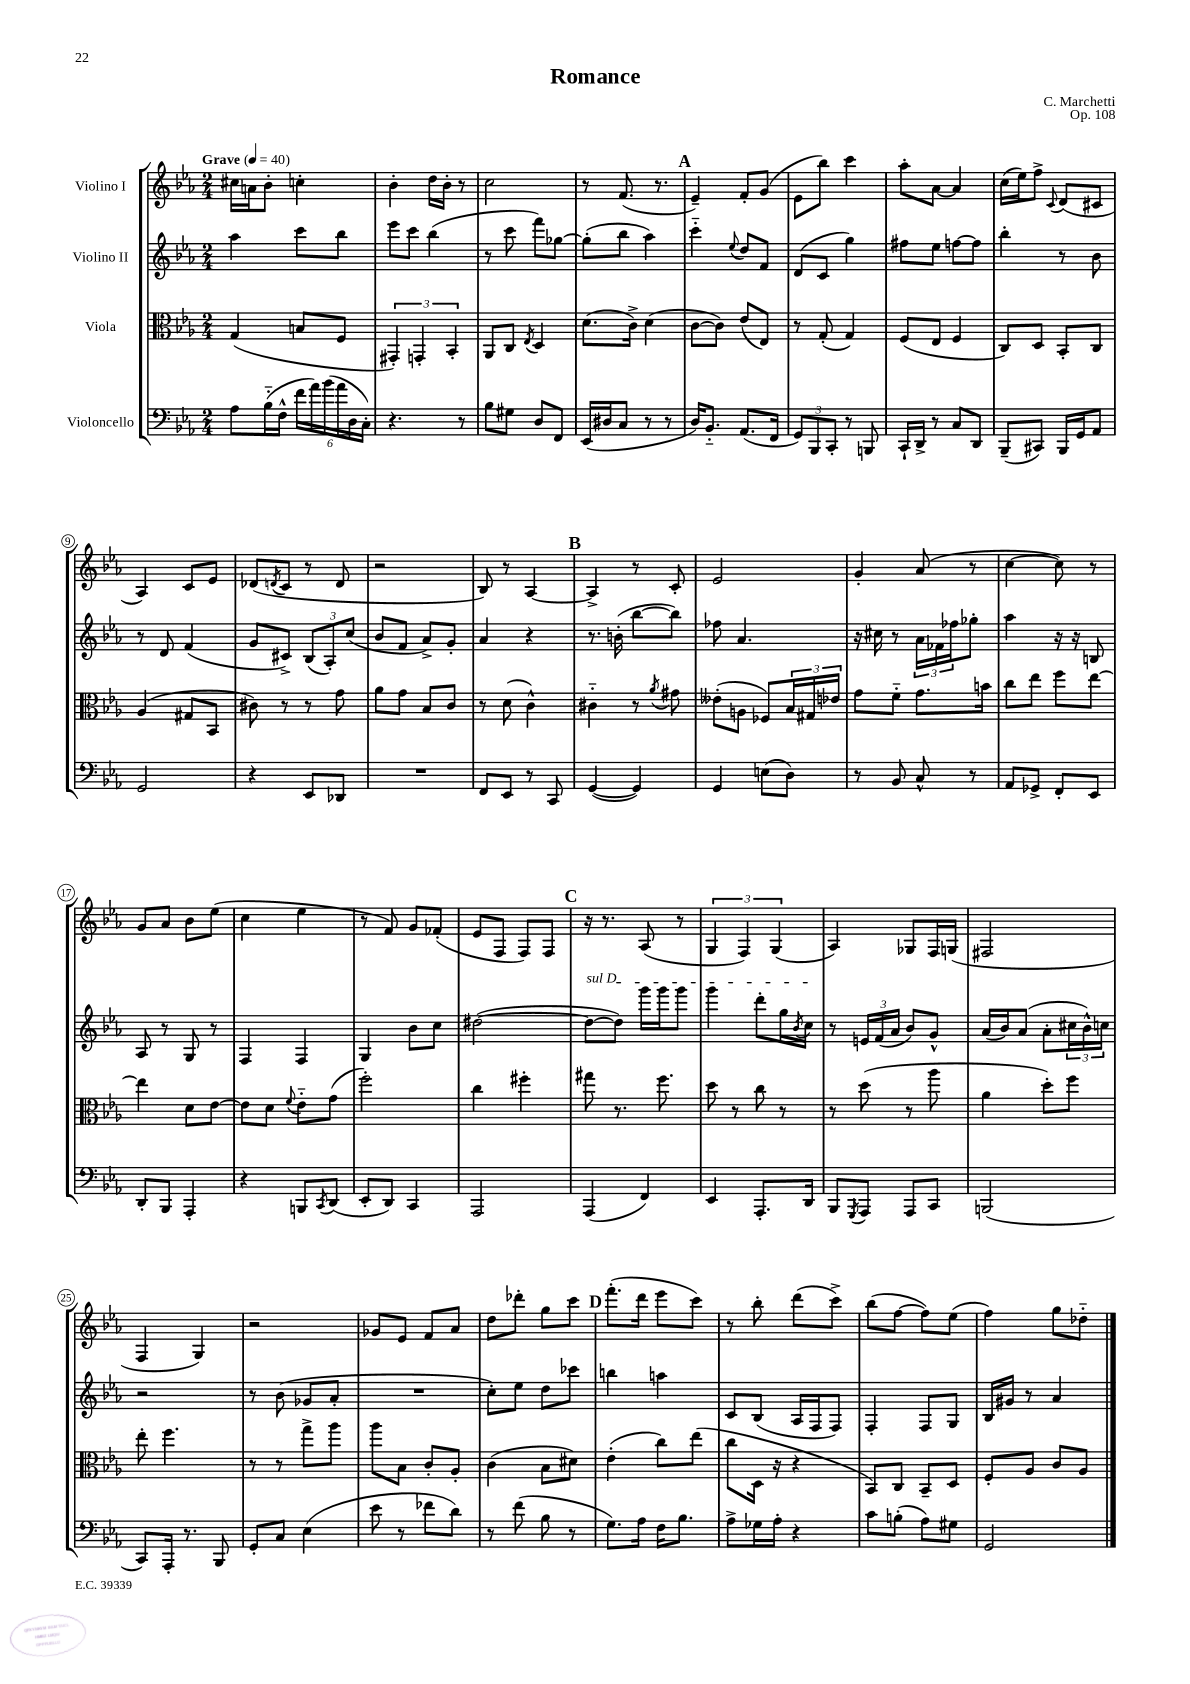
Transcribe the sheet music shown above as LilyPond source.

\header { title = "Romance" composer = "C. Marchetti" opus = "Op. 108" }
<<
\new StaffGroup <<
\new Staff = "s0" \with { instrumentName = "Violino I" } {
    \clef treble \key ees \major \numericTimeSignature \time 2/4 \tempo "Grave" 4 = 40
    cis''16 a'16 bes'8-. c''4-. |
    bes'4-. d''16 bes'16-. r8 |
    c''2 |
    r8 f'8.( r8. |
    \mark \markup { \bold "A" } ees'4--) f'8-. g'8( |
    ees'8 bes''8) c'''4 |
    aes''8-. aes'8~ aes'4 |
    c''16( ees''16) f''8-> \appoggiatura { c'8 } d'8( cis'8 |
    aes4) c'8 ees'8 |
    des'8( \acciaccatura { d'8 } c'8 r8 d'8 |
    r2 |
    bes8) r8 aes4~ |
    \mark \markup { \bold "B" } aes4-> r8 c'8-. |
    ees'2 |
    g'4-. aes'8( r8 |
    c''4~ c''8) r8 |
    g'8 aes'8 bes'8 ees''8( |
    c''4 ees''4 |
    r8 f'8) g'8 fes'8-.( |
    ees'8 f8 f8) f8 |
    \mark \markup { \bold "C" } r16 r8. aes8( r8 |
    \tuplet 3/2 { g4 f4) g4( } |
    aes4) ges8 f16 g16( |
    fis2 |
    f4 g4) |
    r2 |
    ges'8 ees'8 f'8 aes'8 |
    d''8 des'''8-. g''8 c'''8 |
    \mark \markup { \bold "D" } f'''8.-.( d'''16 ees'''8 c'''8) |
    r8 bes''8-. d'''8( c'''8->) |
    bes''8( f''8~ f''8) ees''8( |
    f''4) g''8 des''8-_ \bar "|." |
}
\new Staff = "s1" \with { instrumentName = "Violino II" } {
    \clef treble \key ees \major \numericTimeSignature \time 2/4
    aes''4 c'''8 bes''8 |
    ees'''8 c'''8 bes''4( |
    r8 c'''8 f'''8) ges''8~ |
    ges''8-.( bes''8 aes''4) |
    \mark \markup { \bold "A" } c'''4-_ \appoggiatura { ees''8 } d''8 f'8 |
    d'8( c'8 g''4) |
    fis''8 ees''8 f''8~ f''8 |
    bes''4-. r8 bes'8 |
    r8 d'8 f'4( |
    g'8 cis'8->) \tuplet 3/2 { bes8( aes8-.) c''8( } |
    bes'8 f'8 aes'8->) g'8-. |
    aes'4 r4 |
    \mark \markup { \bold "B" } r8. b'16-.( bes''8~ bes''8) |
    fes''8 aes'4. |
    r16 cis''16 r8 \tuplet 3/2 { aes'16 fes'16 fes''16 } ges''8-. |
    aes''4 r16 r16 b8 |
    aes8 r8 g8 r8 |
    f4 f4 |
    g4 bes'8 c''8 |
    dis''2~( |
    \mark \markup { \bold "C" } \once \override TextSpanner.bound-details.left.text = \markup { \italic "sul D" } dis''8~\startTextSpan dis''8) g'''16 g'''16 g'''8 |
    g'''4 d'''8-. g''16 \acciaccatura { bes'8 } c''16\stopTextSpan |
    r8 \tuplet 3/2 { e'16 f'16( aes'16 } bes'8) g'8-^ |
    aes'16( bes'16) aes'8( aes'8-. \tuplet 3/2 { cis''16 bes'16-^) c''16 } |
    r2 |
    r8 bes'8( ges'8 aes'8-. |
    R2 |
    c''8-.) ees''8 d''8 ces'''8 |
    \mark \markup { \bold "D" } b''4 a''4 |
    c'8 bes8( aes16 f16 f8) |
    f4-. f8 g8 |
    bes16 gis'16 r8 aes'4 \bar "|." |
}
\new Staff = "s2" \with { instrumentName = "Viola" } {
    \clef alto \key ees \major \numericTimeSignature \time 2/4
    g4( b8 f8 |
    \tuplet 3/2 { gis,4-.) g,4-. bes,4-. } |
    aes,8 c8 \acciaccatura { ees8 } d4 |
    d'8.( c'16->) d'4( |
    \mark \markup { \bold "A" } c'8~ c'8) ees'8( ees8) |
    r8 g8-.( g4) |
    f8( ees8 f4 |
    c8) d8 bes,8-. c8 |
    aes4( gis8 bes,8 |
    cis'8) r8 r8 g'8 |
    aes'8 g'8 bes8 c'8 |
    r8 d'8( c'4-^) |
    \mark \markup { \bold "B" } cis'4-_ r8 \acciaccatura { aes'8 } gis'8 |
    eeses'8-.( a8 fes8) \tuplet 3/2 { bes16 gis16 ees'16 } |
    g'8 f'8-_ g'8. b'16 |
    c''8 ees''8 f''8 ees''8~ |
    ees''4 d'8 ees'8~ |
    ees'8 d'8 \appoggiatura { f'8 } ees'8-_ g'8( |
    f''2-.) |
    c''4 fis''4-. |
    \mark \markup { \bold "C" } gis''8 r8. f''8. |
    d''8 r8 c''8 r8 |
    r8 d''8( r8 aes''8 |
    aes'4 d''8-.) f''8 |
    ees''8-. f''4. |
    r8 r8 g''8-> aes''8 |
    aes''8 bes8 c'8-. aes8-. |
    c'4( bes8 dis'8) |
    \mark \markup { \bold "D" } ees'4-.( c''8) ees''8( |
    c''8 d16 r16 r4 |
    bes,8) c8 bes,8-- d8 |
    f8-. aes8 c'8 aes8 \bar "|." |
}
\new Staff = "s3" \with { instrumentName = "Violoncello" } {
    \clef bass \key ees \major \numericTimeSignature \time 2/4
    aes8 bes16-_( f16-^ \tuplet 6/4 { f'16 aes'16) bes'16( aes'16 d16 c16-.) } |
    r4. r8 |
    bes8 gis8 d8 f,8 |
    ees,16( dis16 c8 r8 r8 |
    \mark \markup { \bold "A" } d16) bes,8.-_ aes,8.( f,16 |
    \tuplet 3/2 { g,8) bes,,8 c,8-. } r8 b,,8 |
    c,16-! d,16-> r8 c8 d,8 |
    bes,,8--( cis,8) bes,,16 g,16 aes,8 |
    g,2 |
    r4 ees,8 des,8 |
    R2 |
    f,8 ees,8 r8 c,8 |
    \mark \markup { \bold "B" } g,4~( g,4) |
    g,4 e8( d8) |
    r8 bes,8 c8-^ r8 |
    aes,8 ges,8-> f,8-. ees,8 |
    d,8-. bes,,8 aes,,4-. |
    r4 b,,8 \acciaccatura { c,8 } d,8( |
    ees,8-. d,8) c,4 |
    aes,,2 |
    \mark \markup { \bold "C" } aes,,4( f,4) |
    ees,4 aes,,8.-. d,16 |
    bes,,8 \acciaccatura { g,,8 } aes,,8 aes,,8 c,8 |
    b,,2( |
    c,8) aes,,16-. r8. bes,,8 |
    g,8-. c8 ees4( |
    ees'8 r8 fes'8 d'8) |
    r8 f'8( bes8 r8 |
    \mark \markup { \bold "D" } g8.) aes16 f16 bes8. |
    aes8-> ges16 aes16-. r4 |
    c'8 b8-.( aes8) gis8 |
    g,2 \bar "|." |
}
>>
>>
\layout { \context { \Score \override BarNumber.stencil = #(make-stencil-circler 0.1 0.3 ly:text-interface::print) } }
